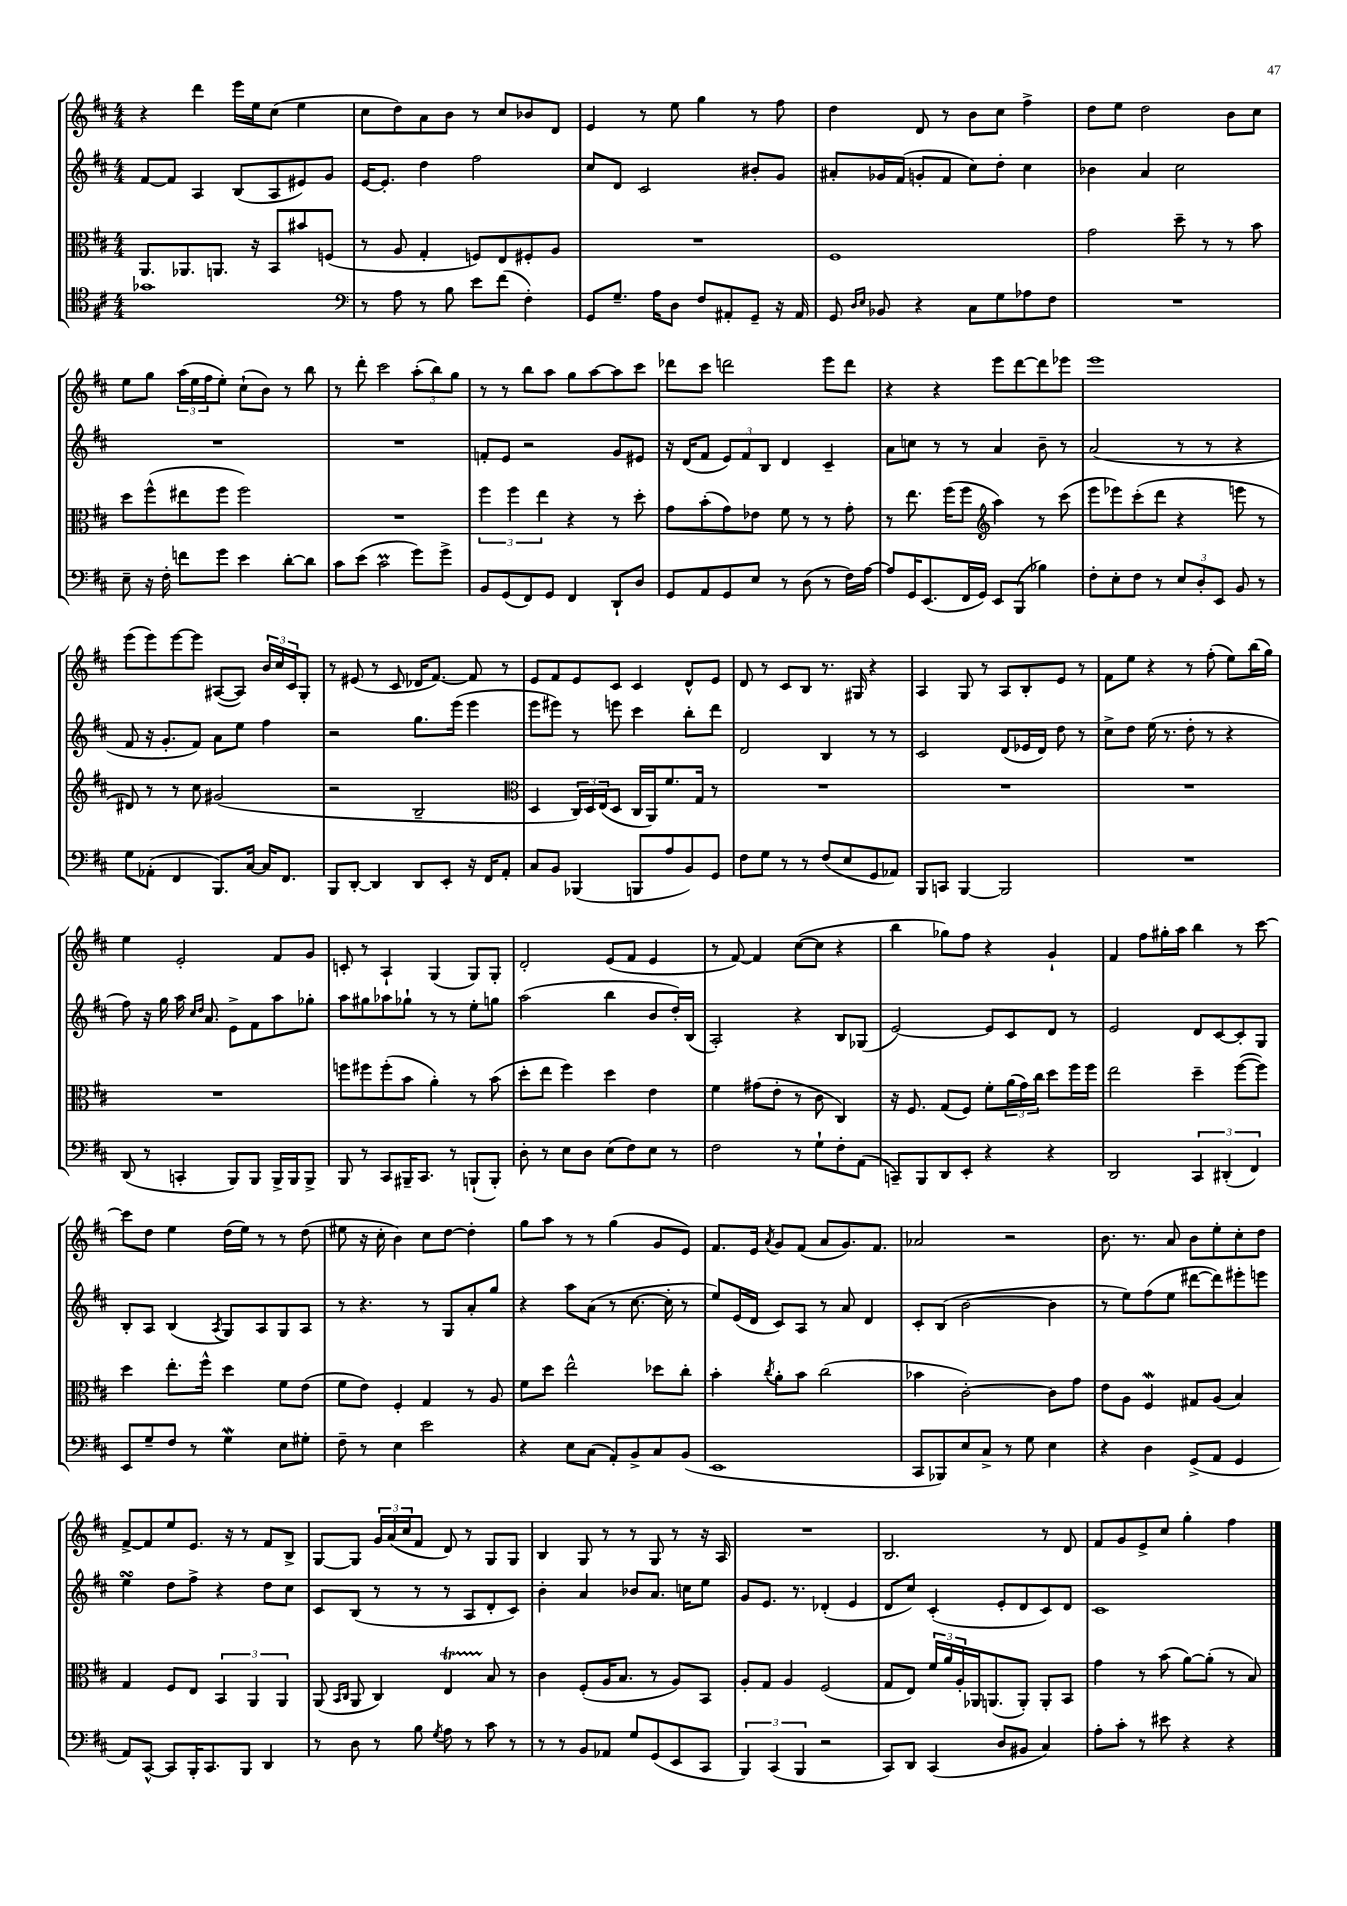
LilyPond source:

<<
\new StaffGroup <<
\new Staff = "s0" {
    \clef treble \key d \major \numericTimeSignature \time 4/4
    r4 d'''4 e'''16 e''16 cis''8( e''4 |
    cis''8 d''8) a'8 b'8 r8 cis''8 bes'8 d'8 |
    e'4 r8 e''8 g''4 r8 fis''8 |
    d''4 d'8 r8 b'8 cis''8 fis''4-> |
    d''8 e''8 d''2 b'8 cis''8 |
    e''8 g''8 \tuplet 3/2 { a''16( e''16 fis''16 } e''8-.) cis''8-!( b'8) r8 b''8 |
    r8 d'''8-. cis'''2 \tuplet 3/2 { a''8-.( b''8) g''8 } |
    r8 r8 b''8 a''8 g''8 a''8~ a''8 cis'''8 |
    des'''8 cis'''8 d'''2 e'''8 d'''8 |
    r4 r4 e'''8 d'''8~ d'''8 ees'''8 |
    e'''1 |
    e'''8( e'''8) e'''8~ e'''8 ais8~( ais8) \tuplet 3/2 { b'16 cis''16 cis'16 } g8-. |
    r8 eis'8( r8 cis'8 des'16 fis'8.~) fis'8 r8 |
    e'8 fis'8 e'8 cis'8 cis'4 d'8-^ e'8 |
    d'8 r8 cis'8 b8 r8. gis16 r4 |
    a4 g8 r8 a8 b8-. e'8 r8 |
    fis'8 e''8 r4 r8 fis''8-.( e''8) b''16( g''16) |
    e''4 e'2-. fis'8 g'8 |
    c'8-. r8 a4-! g4( g8) g8-. |
    d'2-. e'8( fis'8 e'4 |
    r8 fis'8~) fis'4 cis''8~( cis''8 r4 |
    b''4 ges''8) fis''8 r4 g'4-! |
    fis'4 fis''8 gis''16-. a''16 b''4 r8 cis'''8~ |
    cis'''8 d''8 e''4 d''16( e''16) r8 r8 d''8( |
    eis''8 r16 cis''16-. b'4) cis''8 d''8~ d''4-. |
    g''8 a''8 r8 r8 g''4( g'8 e'8) |
    fis'8. e'16 \acciaccatura { a'8 } g'8 fis'8( a'8 g'8.) fis'8. |
    aes'2 r2 |
    b'8. r8. a'8 b'8 e''8-. cis''8-. d''8 |
    fis'8~-> fis'8 e''8 e'8. r16 r8 fis'8 b8-> |
    g8~ g8 \tuplet 3/2 { g'16 a'16( cis''16 } fis'8 d'8) r8 g8 g8 |
    b4 g8 r8 r8 g8 r8 r16 a16 |
    R1 |
    b2. r8 d'8 |
    fis'8 g'8 e'8-> cis''8 g''4-. fis''4 \bar "|." |
}
\new Staff = "s1" {
    \clef treble \key d \major \numericTimeSignature \time 4/4
    fis'8~ fis'8 a4 b8( a8 eis'8) g'8 |
    e'16~ e'8.-. d''4 fis''2 |
    cis''8 d'8 cis'2 bis'8-. g'8 |
    ais'8-. ges'16 fis'16( g'8-. fis'8 cis''8) d''8-. cis''4 |
    bes'4 a'4 cis''2 |
    R1 |
    R1 |
    f'8-. e'8 r2 g'8 eis'8 |
    r16 d'16( fis'8 \tuplet 3/2 { e'8) fis'8 b8 } d'4 cis'4-- |
    a'8 c''8 r8 r8 a'4 b'8-- r8 |
    a'2( r8 r8 r4 |
    fis'8 r16 g'8.-. fis'8) a'8 e''8 fis''4 |
    r2 g''8. e'''16( e'''4 |
    e'''8 eis'''8) r8 e'''8 cis'''4 b''8-. d'''8 |
    d'2 b4 r8 r8 |
    cis'2 d'8( ees'16 d'16) d''8 r8 |
    cis''8-> d''8 e''16( r8. d''8-. r8 r4 |
    fis''8) r16 g''16 a''16 \grace { cis''16 d''16 } a'8. e'8-> fis'8 a''8 ges''8-. |
    a''8 gis''8 aes''8 ges''8-! r8 r8 e''8-. g''8 |
    a''2( b''4 b'8 d''16-.) b16( |
    a2-.) r4 b8 ges8( |
    e'2~) e'8 cis'8 d'8 r8 |
    e'2 d'8 cis'8~ cis'8-. g8 |
    b8-. a8 b4( \acciaccatura { a8 } g8) a8 g8 a8 |
    r8 r4. r8 g8 a'8-. g''8 |
    r4 a''8 a'8( r8 cis''8.~ cis''16-. r8 |
    e''8) e'16( d'16 cis'8) a8 r8 a'8 d'4 |
    cis'8-. b8( b'2~ b'4 |
    r8 e''8) fis''8( e''8 dis'''8~ dis'''8) eis'''8-. e'''8 |
    e''4\turn d''8 fis''8-> r4 d''8 cis''8 |
    cis'8 b8( r8 r8 r8 a8 d'8-. cis'8) |
    b'4-. a'4 bes'8 a'8. c''16 e''8 |
    g'8 e'8. r8. des'4-.( e'4 |
    d'8 cis''8) cis'4-.( e'8-. d'8 cis'8) d'8 |
    cis'1 \bar "|." |
}
\new Staff = "s2" {
    \clef alto \key d \major \numericTimeSignature \time 4/4
    a,8. aes,8. a,8. r16 b,8 bis'8 f8( |
    r8 a8 g4-. f8) e8 fis8-. a8 |
    R1 |
    fis1 |
    g'2 d''8-- r8 r8 b'8 |
    d''8 fis''8-^( eis''8 fis''8 fis''2) |
    R1 |
    \tuplet 3/2 { fis''4 fis''4 e''4 } r4 r8 d''8-. |
    g'8 b'8-.( g'8) ees'8 fis'8 r8 r8 g'8-. |
    r8 e''8. fis''16( fis''8 \clef treble a''4) r8 cis'''8( |
    e'''8 ees'''8) cis'''8-.( d'''8 r4 e'''8 r8 |
    dis'8) r8 r8 cis''8 gis'2( |
    r2 b2-- |
    \clef alto d4 \tuplet 3/2 { cis16) d16 e16( } d8 cis16 a,16) fis'8. g16 r8 |
    R1 |
    R1 |
    R1 |
    R1 |
    f''8 fis''8 fis''8-.( b'8 a'4-.) r8 b'8( |
    d''8-. e''8 fis''4) d''4 e'4 |
    fis'4 gis'8( e'8-. r8 cis'8 cis4) |
    r16 fis8. g8( fis8) fis'8-. \tuplet 3/2 { a'16( g'16) cis''16 } d''8 fis''16 fis''16 |
    e''2 d''4-- fis''8~( fis''8) |
    d''4 e''8.-. fis''16-^ d''4 fis'8 e'8( |
    fis'8 e'8) fis4-. g4 r8 a8 |
    fis'8 d''8 e''2-^ des''8 cis''8-. |
    b'4-. \acciaccatura { cis''8 } a'8-. b'8 cis''2( |
    bes'4 cis'2~-.) cis'8 g'8 |
    e'8 a8 fis4\mordent gis8 a8( b4) |
    g4 fis8 e8 \tuplet 3/2 { b,4 a,4 a,4 } |
    a,8( \grace { b,16 cis16 } a,8 cis4) e4\startTrillSpan b8\stopTrillSpan r8 |
    cis'4 fis8-.( a16 b8. r8 a8) b,8 |
    a8-. g8 a4 fis2( |
    g8 e8) \tuplet 3/2 { fis'16 a'16 a16-. } aes,16 a,8.( a,8-.) a,8-. b,8 |
    g'4 r8 b'8( a'8~) a'8-.( r8 b8) \bar "|." |
}
\new Staff = "s3" {
    \clef tenor \key d \major \numericTimeSignature \time 4/4
    ges'1 |
    \clef bass r8 a8 r8 b8 e'8 fis'8( fis4-.) |
    g,8 g8.-- a16 d8 fis8 ais,8-. g,8-- r16 ais,16 |
    g,8 \grace { d16 e16 } bes,8 r4 cis8 g8 aes8 fis8 |
    R1 |
    e8-- r16 fis16-. f'8 g'8 e'4 d'8~-. d'8 |
    cis'8 e'8( cis'2\prall g'8) g'8-> |
    b,8 g,8( fis,8) g,8 fis,4 d,8-! d8 |
    g,8 a,8 g,8 e8 r8 d8( r8 fis16) a16~ |
    a8 g,16 e,8.( fis,16 g,16) e,8 b,,8( bes4) |
    fis8-. e8-. fis8 r8 \tuplet 3/2 { e8 d8-. e,8 } b,8 r8 |
    g8 aes,8-.( fis,4 b,,8.) cis16~ cis16 fis,8. |
    b,,8 d,8~-. d,4 d,8 e,8-. r16 fis,16 a,8-. |
    cis8 b,8 bes,,4( b,,8 a8 b,8) g,8 |
    fis8 g8 r8 r8 fis8( e8 g,8 aes,8) |
    b,,8 c,8 b,,4~ b,,2 |
    R1 |
    d,8( r8 c,4-. b,,8) b,,8 b,,16-> b,,16 b,,8-> |
    b,,8 r8 cis,8 bis,,16-- cis,8. r8 b,,8-!( b,,8-.) |
    d8-. r8 e8 d8 e8( fis8) e8 r8 |
    fis2 r8 g8-! fis8-. a,8( |
    c,8--) b,,8 d,8 e,8-. r4 r4 |
    d,2 \tuplet 3/2 { cis,4 dis,4-.( fis,4) } |
    e,8 g8-- fis8 r8 g4\mordent e8 gis8-. |
    fis8-- r8 e4 e'2 |
    r4 e8 cis8( a,8-.) b,8-> cis8 b,8( |
    e,1 |
    cis,8 bes,,8) e8 cis8-> r8 g8 e4 |
    r4 d4 g,8->( a,8 g,4 |
    a,8) cis,8~-^ cis,8 b,,16-. cis,8. b,,8 d,4 |
    r8 d8 r8 b8 \acciaccatura { g8 } a8 r8 cis'8 r8 |
    r8 r8 b,8 aes,8 g8 g,8( e,8 cis,8 |
    \tuplet 3/2 { b,,4) cis,4( b,,4 } r2 |
    cis,8) d,8 cis,4( d8 bis,8 cis4) |
    a8-. cis'8-. r8 eis'8 r4 r4 \bar "|." |
}
>>
>>
\layout { \context { \Score \remove "Bar_number_engraver" } }
